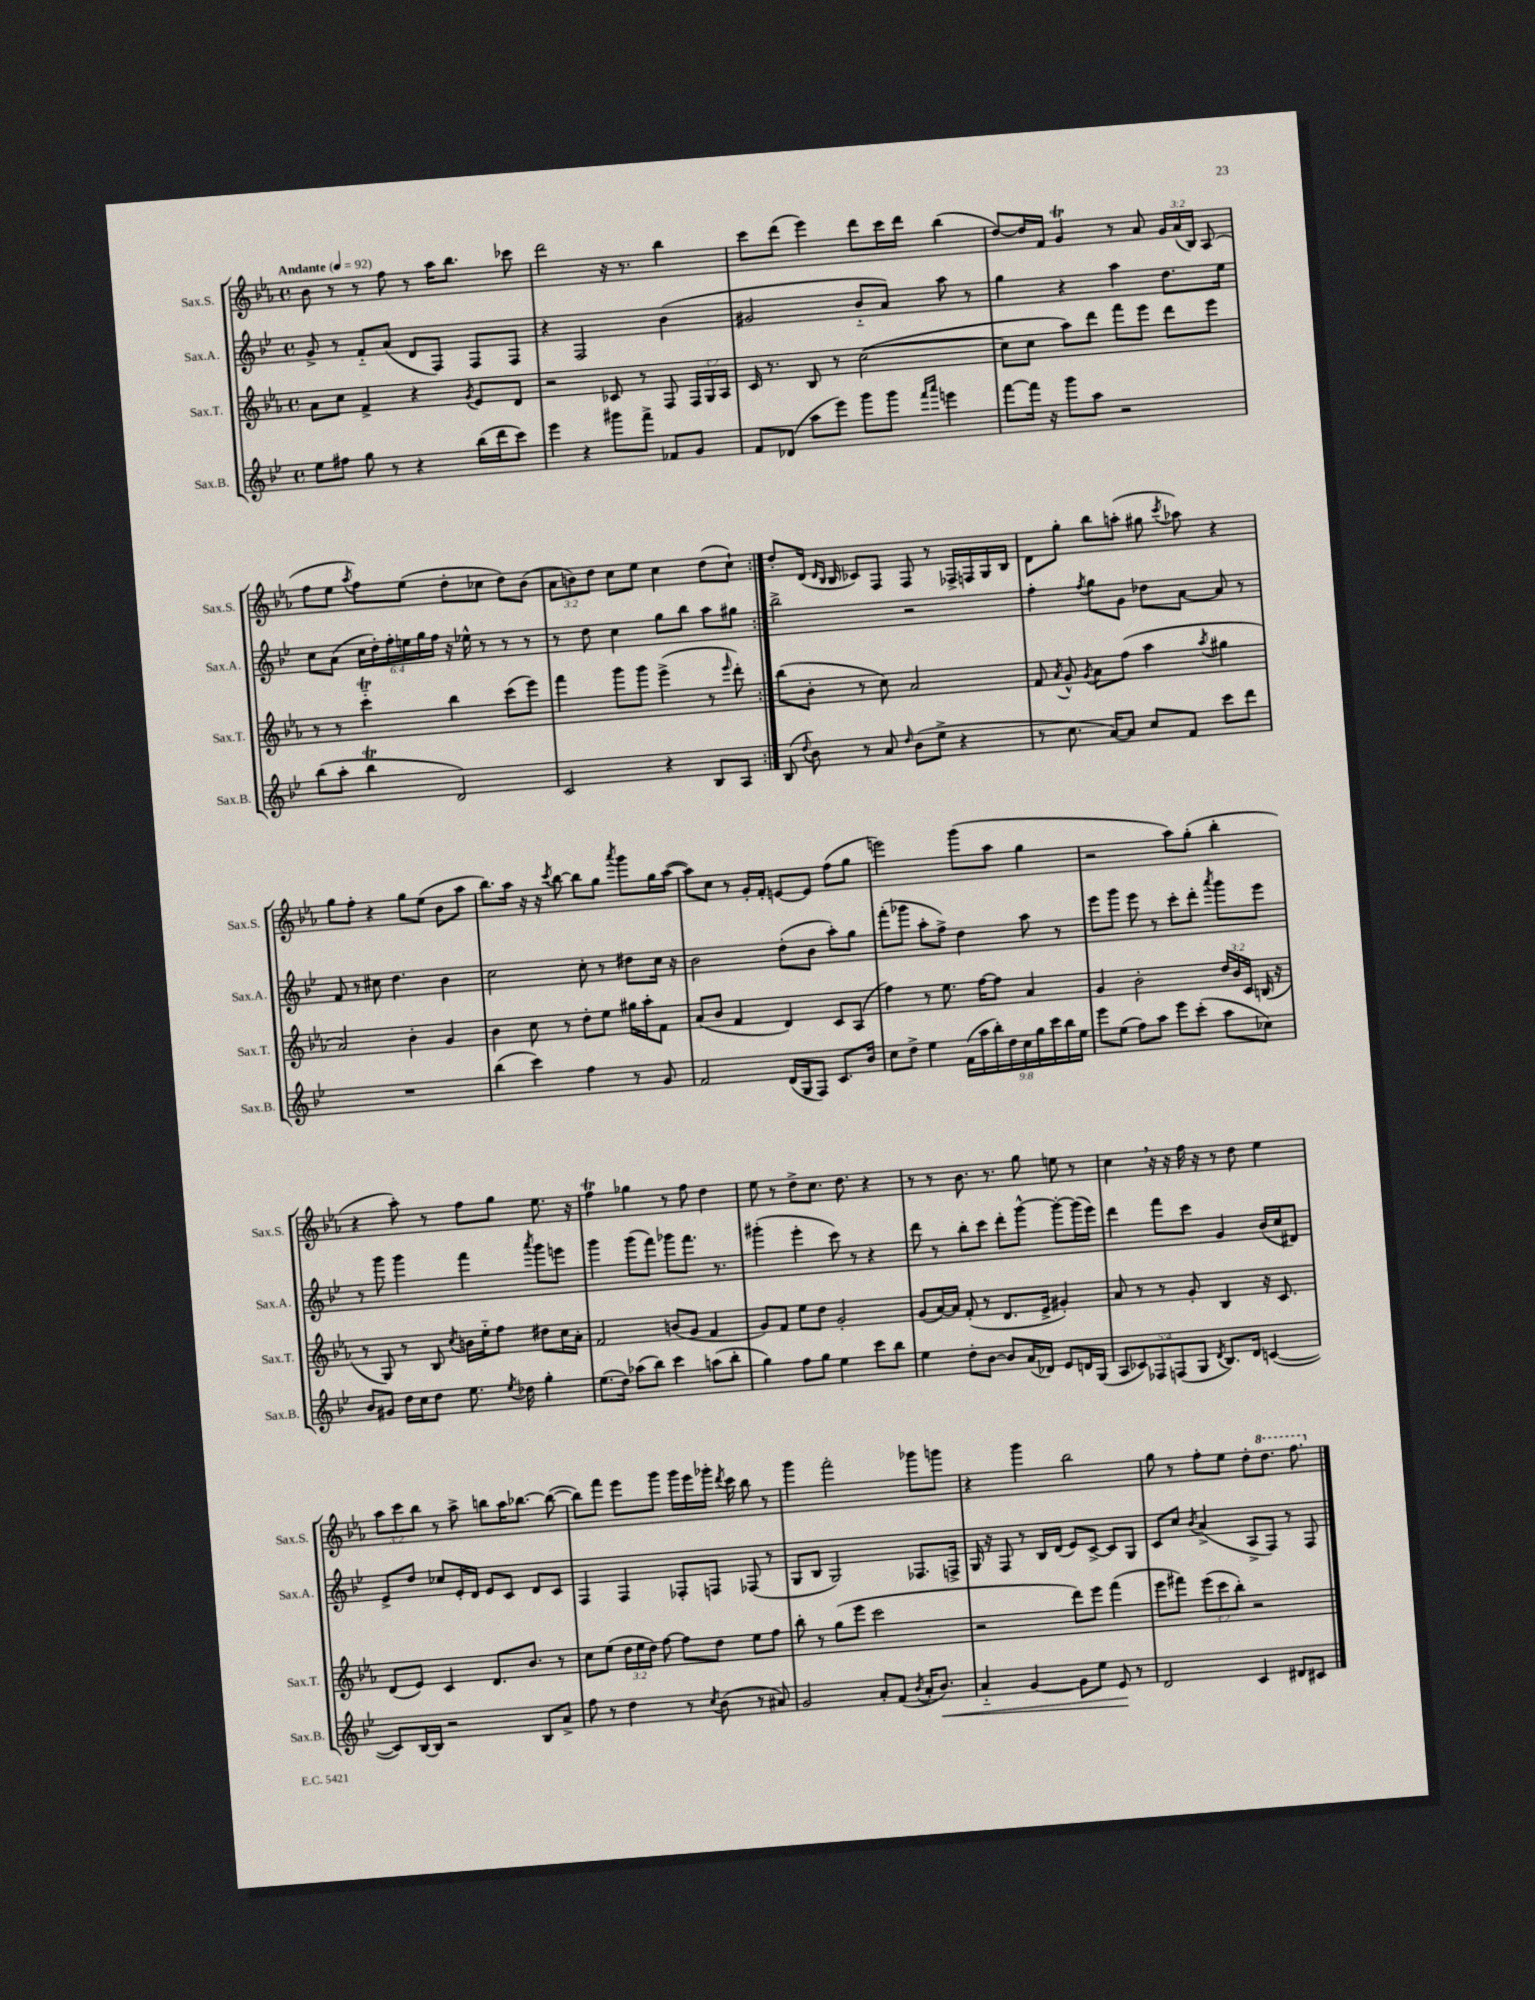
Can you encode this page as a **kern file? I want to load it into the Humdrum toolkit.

**kern	**dynam	**kern	**kern	**kern
*part4	*part4	*part3	*part2	*part1
*staff4	*staff4	*staff3	*staff2	*staff1
*I"Sax.B.	*	*I"Sax.T.	*I"Sax.A.	*I"Sax.S.
*I'Sax.B.	*	*I'Sax.T.	*I'Sax.A.	*I'Sax.S.
*clefG2	*	*clefG2	*clefG2	*clefG2
*k[b-e-]	*	*k[b-e-a-]	*k[b-e-]	*k[b-e-a-]
*M4/4	*	*M4/4	*M4/4	*M4/4
*met(c)	*	*met(c)	*met(c)	*met(c)
*MM92	*	*MM92	*MM92	*MM92
=1	=1	=1	=1	=1
!	!	!	!	!LO:TX:a:B:t=Andante
8ee-\L	.	8a-\L	8g^/	8b-\
8ff#X\J	.	8cc\J	8r	8r
8gg\	.	4f^/	8f/L	8r
8r	.	.	(8a/J	8ff\
4r	.	4r	8d/L	8r
.	.	.	8F/J)	16aa-\KL
.	.	.	.	8.bb-\J
.	.	8qg/	.	.
(16bb-\LL	.	8e-/L	8F/L	.
16ddd\J	.	.	.	.
8ccc\J)	.	8d/J	8F/J	8ccc-X\
=2	=2	=2	=2	=2
4eee-\	.	2r	4r	2ddd\
4r	.	.	2F/	.
8ggg#X\L	.	8c-X/	.	16r
.	.	.	.	8.r
8fff^\J	.	8r	.	.
8f-X/L	.	8F/	(4b-\	4bb-\
8g/J	.	24F/LL	.	.
.	.	24G/	.	.
.	.	24A-/JJ	.	.
=3	=3	=3	=3	=3
8f/L	.	16c/	2g#X/	8ccc\L
.	.	8.r	.	.
(8d-X/J	.	.	.	(8ddd\J
8aa\L	.	8B-/	.	4eee-\)
8eee-\J)	.	8r	.	.
8ggg\L	.	([2cc\	8b-/L	8ddd\L
8ggg\J	.	.	8a/J)	16ccc\L
.	.	.	.	16ddd\JJ
16qqfff/LL	.	.	.	.
16qqaaa/JJ	.	.	.	.
4eeen\	.	.	8aa\	(4bb-\
.	.	.	8r	.
=4	=4	=4	=4	=4
[8fff\L	.	8cc\L]	4gg\	[8dd/L)
16fff\Jk]	.	8cc\J	.	16dd/L]
16r	.	.	.	16f/JJ
8ggg\L	.	8aa-\L)	4r	4gt/
8aa\J	.	8ddd\J	.	.
2r	.	8fff\L	4aa\	8r
.	.	8eee-\J	.	8a-/
.	.	8ddd\L	8.dd\L	24g/LL
.	.	.	.	(24a-/
.	.	.	.	24B-/JJ)
.	.	8eee-\J	.	(8A-/
.	.	.	16ee-\Jk	.
!!LO:LB:g=z
=5	=5	=5	=5	=5
(8bb-\L	.	8r	8cc\L	8ff\L
8aa'\J	.	8r	(8a\J	8ee-\J
.	.	.	.	8qaa-/
4bb-T\	.	4cccT\	24cc\LL	8ff\L)
.	.	.	24dd'\)	.
.	.	.	24ff'\	.
.	.	.	24een\	(8ee-\J
.	.	.	24gg\	.
.	.	.	24ff\JJ	.
2d/)	.	4bb-\	16r	8dd'\L
.	.	.	16ee-X^^\	.
.	.	.	8r	8cc-X\J
.	.	(8ccc\L	8r	8dd\L)
.	.	8eee-\J)	8r	(8b-\J
=6	=6	=6	=6	=6
2c/	.	4fff\	8r	12a-\L
.	.	.	.	12bn\)
.	.	.	8dd\	.
.	.	.	.	12dd\J
.	.	8ggg\L	4cc\	8cc\L
.	.	8ggg\J	.	8ee-\J
4r	.	(4eee-^\	8gg\L	4cc\
.	.	.	8bb-\J	.
8B-/L	.	8r	8aa\L	(8dd\L
.	.	16qqeee-/	.	.
8A/J	.	8ddd'\)	8gg#X\J	8cc`\J)
=7:|!	=7:|!	=7:|!	=7:|!	=7:|!
(8B-/	.	(8bb-\L	2bb-^\	8dd'/L
8qqdd/	.	.	.	.
8b-\)	.	8b-'\J	.	(16d/Jk
.	.	.	.	16qqd/LL
.	.	.	.	16qqB-/JJ
.	.	.	.	16B-/
8r	.	8r	.	8c-X/L)
8a/	.	8cc\)	.	8F/J
16qqdd/	.	.	.	.
(8b-\L	.	2a-/	2r	8F/
8ee-^\J	.	.	.	8r
4r	.	.	.	16F-X^/LL
.	.	.	.	16Fn/
.	.	.	.	16G/
.	.	.	.	16B-/JJ
=8	=8	=8	=8	=8
8r	.	8f/	4ff'\	8d\L
.	.	8qa-/	.	.
8.cc\	.	8g^^/	.	8gg'\J
.	.	8qg/	8qff/	.
.	.	8a-\L	8gg\L	8bb-\L
[16a/KL)	.	.	.	.
8a/J]	.	(8ff\J	8g\J	(8aan'\J
8cc/L	.	4aa-\	8dd-X\L	8gg#X\
.	.	.	.	8qccc/
8f/J	.	.	[8a\J	8aa-X\)
.	.	8qaa-/	.	.
8ccc\L	.	4gg#X\	8a/]	4r
8ddd\J	.	.	8r	.
!!LO:LB:g=z
=9	=9	=9	=9	=9
1r	.	2a-/)	8f/	8gg\L
.	.	.	8r	8ff'\J
.	.	.	8cc#X\	4r
.	.	.	4.dd\	.
.	.	4b-'\	.	8gg\L
.	.	.	.	(8ee-\J
.	.	4g/	4b-\	8b-\L
.	.	.	.	8aa-\J
=10	=10	=10	=10	=10
(4bb-\	.	4b-\	2cc\	8.bb-\L)
.	.	.	.	16aa-\Jk
4ccc\)	.	8cc\	.	16r
.	.	.	.	16r
.	.	.	.	8qccc/
.	.	8r	.	[8bb-\
4ff\	.	8dd'\L	8cc'\	8bb-\L]
.	.	8ee-\J	8r	8gg\J
.	.	.	.	8qaaa-/
8r	.	16gg#X\LL	8dd#X\L	8ggg\L
.	.	16aa-'\J	.	.
8g/	.	8f\J	16cc\Jk	16gg\L
.	.	.	16r	([16aa-\JJ
=11	=11	=11	=11	=11
2f/	.	(8a-/L	2b-\	8aa-\L])
.	.	8b-/J	.	8cc\J
.	.	4f/	.	8r
.	.	.	.	16g'/LL
.	.	.	.	16f'/JJ
(16d/LL	.	4d/)	(8dd'\L	[8en/L
16G/J	.	.	.	.
8F/J)	.	.	8b-\J	8e/J]
8.c/L	.	8c/L	8aa'\L)	(8ff\L
.	.	(8A-/J	8gg\J	8gg\J
16b-/Jk	.	.	.	.
=12	=12	=12	=12	=12
8cc\L	.	4ff\)	(8fff'\L	2eeen\)
8dd^\J	.	.	8ggg-X\J	.
4ee-\	.	8r	8aa'\L	.
.	.	8.ee-\	8ff^\J)	.
(18f\LL	.	.	4dd\	(8ggg\L
18aa\	.	.	.	.
.	.	[16ff\KL	.	.
18bb-'\)	.	.	.	.
.	.	8ff\J]	.	8aa-\J
18dd\	.	.	.	.
18cc\	.	.	.	.
.	.	4a-/	8aa\	4gg\
18gg\	.	.	.	.
18ccc\	.	.	.	.
.	.	.	8r	.
18bb-\	.	.	.	.
18ee-\JJ	.	.	.	.
=13	=13	=13	=13	=13
8eee-\L	.	4g/	8eee-\L	2r
(8ee-\J	.	.	8ggg\J	.
8ff\L)	.	2b-'\	8eee-\	.
8aa\J	.	.	8r	.
8eee-\L	.	.	8ccc'\L	8aa-\L)
(8ccc'\J	.	.	8ddd'\J	(8gg'\J
.	.	.	8qaaa/	.
8aa\L	.	24dd/LL	8ggg\L	4bb-'\
.	.	24b-/	.	.
.	.	24c/JJ	.	.
8cc-X\J)	.	(16Bn/	8eee-\J	.
.	.	16r	.	.
!!LO:LB:g=z
=14	=14	=14	=14	=14
8b-/L	.	8r	8r	4r
8g#X/J	.	8G/)	8ggg\	.
16dd\LL	.	8r	4ggg\	8aa-'\)
16cc\J	.	.	.	.
8dd\J	.	8B-/	.	8r
.	.	8qcc/	.	.
8.ee-\	.	16bn\LL	4fff\	8ff\L
.	.	16ee-\J	.	.
.	.	8ff\J	.	8gg\J
8qee-/	.	.	.	.
16dd-X\	.	.	.	.
.	.	.	8qaaa/	.
4gg'\	.	8dd#X\L	8ggg\L	8.ee-\
.	.	16cc\L	8eeen\J	.
.	.	16a-'\JJ	.	16r
=15	=15	=15	=15	=15
(8.ee-\L	.	2f/	4ggg\	4ffT\
16dd\Jk)	.	.	.	.
(8aa-X\L	.	.	(8ggg\L	4gg-X\
8bb-\J)	.	.	8fff\J)	.
4ccc\	.	(8bn/L	8ggg-X\L	8r
.	.	8g/J	8.fff\J	8ff\
(8aan\L	.	4f/	.	4dd\
.	.	.	8.r	.
8bb-'\J	.	.	.	.
=16	=16	=16	=16	=16
4gg\)	.	8g/L)	(4ggg#X'\	8ee-\
.	.	8f/J	.	8r
8ff\L	.	8ee-\L	4eee-'\	8dd^\L
8gg\J	.	8dd\J	.	8.cc\J
4ee-\	.	2g'/	8ccc\)	.
.	.	.	.	8.dd\
.	.	.	8r	.
8ccc\L	.	.	4r	4r
8bb-\J	.	.	.	.
=17	=17	=17	=17	=17
4ee-\	.	(8g/L	8ddd\	8r
.	.	[16a-/L)	8r	8r
.	.	16a-/JJ]	.	.
8dd'\L	.	(8f'/	8bb-'\L	8.b-\
[8b-\J	.	8r	8ccc\J	.
.	.	.	.	8.r
8b-/L]	.	8.d/L	8ddd'\L	.
(16a/L	.	.	[8ggg^^\J	8gg\
16d-X/JJ)	.	16e-^/Jk	.	.
8e-/L	.	4g#X'/)	8ggg'\L_	8een\
16dn/L	.	.	(16ggg\L]	8r
(16G/JJ	.	.	16eee-\JJ)	.
=18	=18	=18	=18	=18
10A/L	.	8a-/	4ddd\	4cc,\
10c-X/)	.	.	.	.
.	.	8r	.	.
10F-X/	.	.	.	.
.	.	8r	8fff\L	16r
(10Fn/	.	.	.	.
.	.	.	.	16r
.	.	8g'/	8ccc\J	16ff\
10G/J	.	.	.	.
.	.	.	.	16r
8qd/	.	.	.	.
8.B-/L)	.	4B-/	4g/	8r
.	.	.	.	8dd\
16d/Jk	.	.	.	.
([4cn/	.	16r	(16b-/LL	4ee-\
.	.	8.c/	16cc/J	.
.	.	.	8d#X/J)	.
!!LO:LB:g=z
=19	=19	=19	=19	=19
8c/L])	.	(8d/L	8e-^/L	12aa-\L
.	.	.	.	12ccc\
[16B-/L	.	8e-/J)	8dd/J	.
.	.	.	.	12bb-\J
16B-/JJ]	.	.	.	.
2r	.	4c/	8cc-X/L	8r
.	.	.	16e-'/L	8aa-^\
.	.	.	16d/JJ	.
.	.	8.d/L	8e-/L	8bbn\L
.	.	.	8c/J	16aa-\K
.	.	8.b-/J	.	[8.bb-X\J
8B-/L	.	.	8d/L	.
8a^/J	.	8r	8c/J	(8bb-\_
=20	=20	=20	=20	=20
8ff\	.	8cc\L	4F/	8bb-\L])
8r	.	(8ee-\J	.	8fff\J
4dd\	.	24dd\LL	4F/	8eee-\L
.	.	24ee-\	.	.
.	.	24dd\JJ)	.	.
.	.	[8ff\	.	8ggg\J
8r	.	8ff\L]	8F-X'/L	16ggg\LL
.	.	.	.	16eee-\
8qcc/	.	.	.	.
(8b-\	.	8dd\J	8Fn/J	16ggg-X'\JJ
.	.	.	.	8qddd/
.	.	.	.	16ccc\
8r	.	8ee-\L	(8F-X/	8bb-\
8a#X/)	.	8ff\J	8r	8r
=21	=21	=21	=21	=21
2g/	.	8bb-'\	8G/L	4ggg\
.	.	8r	8B-/J	.
.	.	(8gg\L	2G/)	2fff'\
.	.	8eee-\J	.	.
8a'/L	.	2ccc\	.	.
(8f/J	.	.	.	.
8qb-/	.	.	.	.
16a'/KL	.	.	8.F-X/L	8ggg-X\L
!	!LO:HP:b	!	!	!
8.b-/J)	<	.	.	.
.	.	.	.	8gggn\J
.	.	.	16Fn^/Jk	.
=22	=22	=22	=22	=22
4a/	.	2r	16G/	4r
.	.	.	16r	.
.	.	.	8F/	.
[4g/	.	.	8r	4ggg\
.	.	.	16B-/LL	.
.	.	.	(16d/JJ	.
8g\L]	.	8ddd\L)	8e-/L)	2bb-\
8ee-\J	.	8eee-\J	[8c^/J	.
8e-/	.	(4fff\	8c/L]	.
8r	[	.	8G/J	.
=23	=23	=23	=23	=23
2d/	.	8eee-\L	8c/L	8gg\
.	.	8fff#X\J)	8cc/J	8r
.	.	.	8qb-/	.
.	.	(12eee-\L	(4a^/	8ff'\L
.	.	12ccc\	.	.
.	.	.	.	8ee-\J
.	.	12bb-'\J)	.	.
4c/	.	2r	8A^/L	8dd'\L
*	*	*	*	*8va
.	.	.	8F/J)	8.ddd\J
8d#X/L	.	.	8r	.
.	.	.	.	8.fff\
8c#X/J	.	.	8F/	.
*	*	*	*	*X8va
==	==	==	==	==
*-	*-	*-	*-	*-
